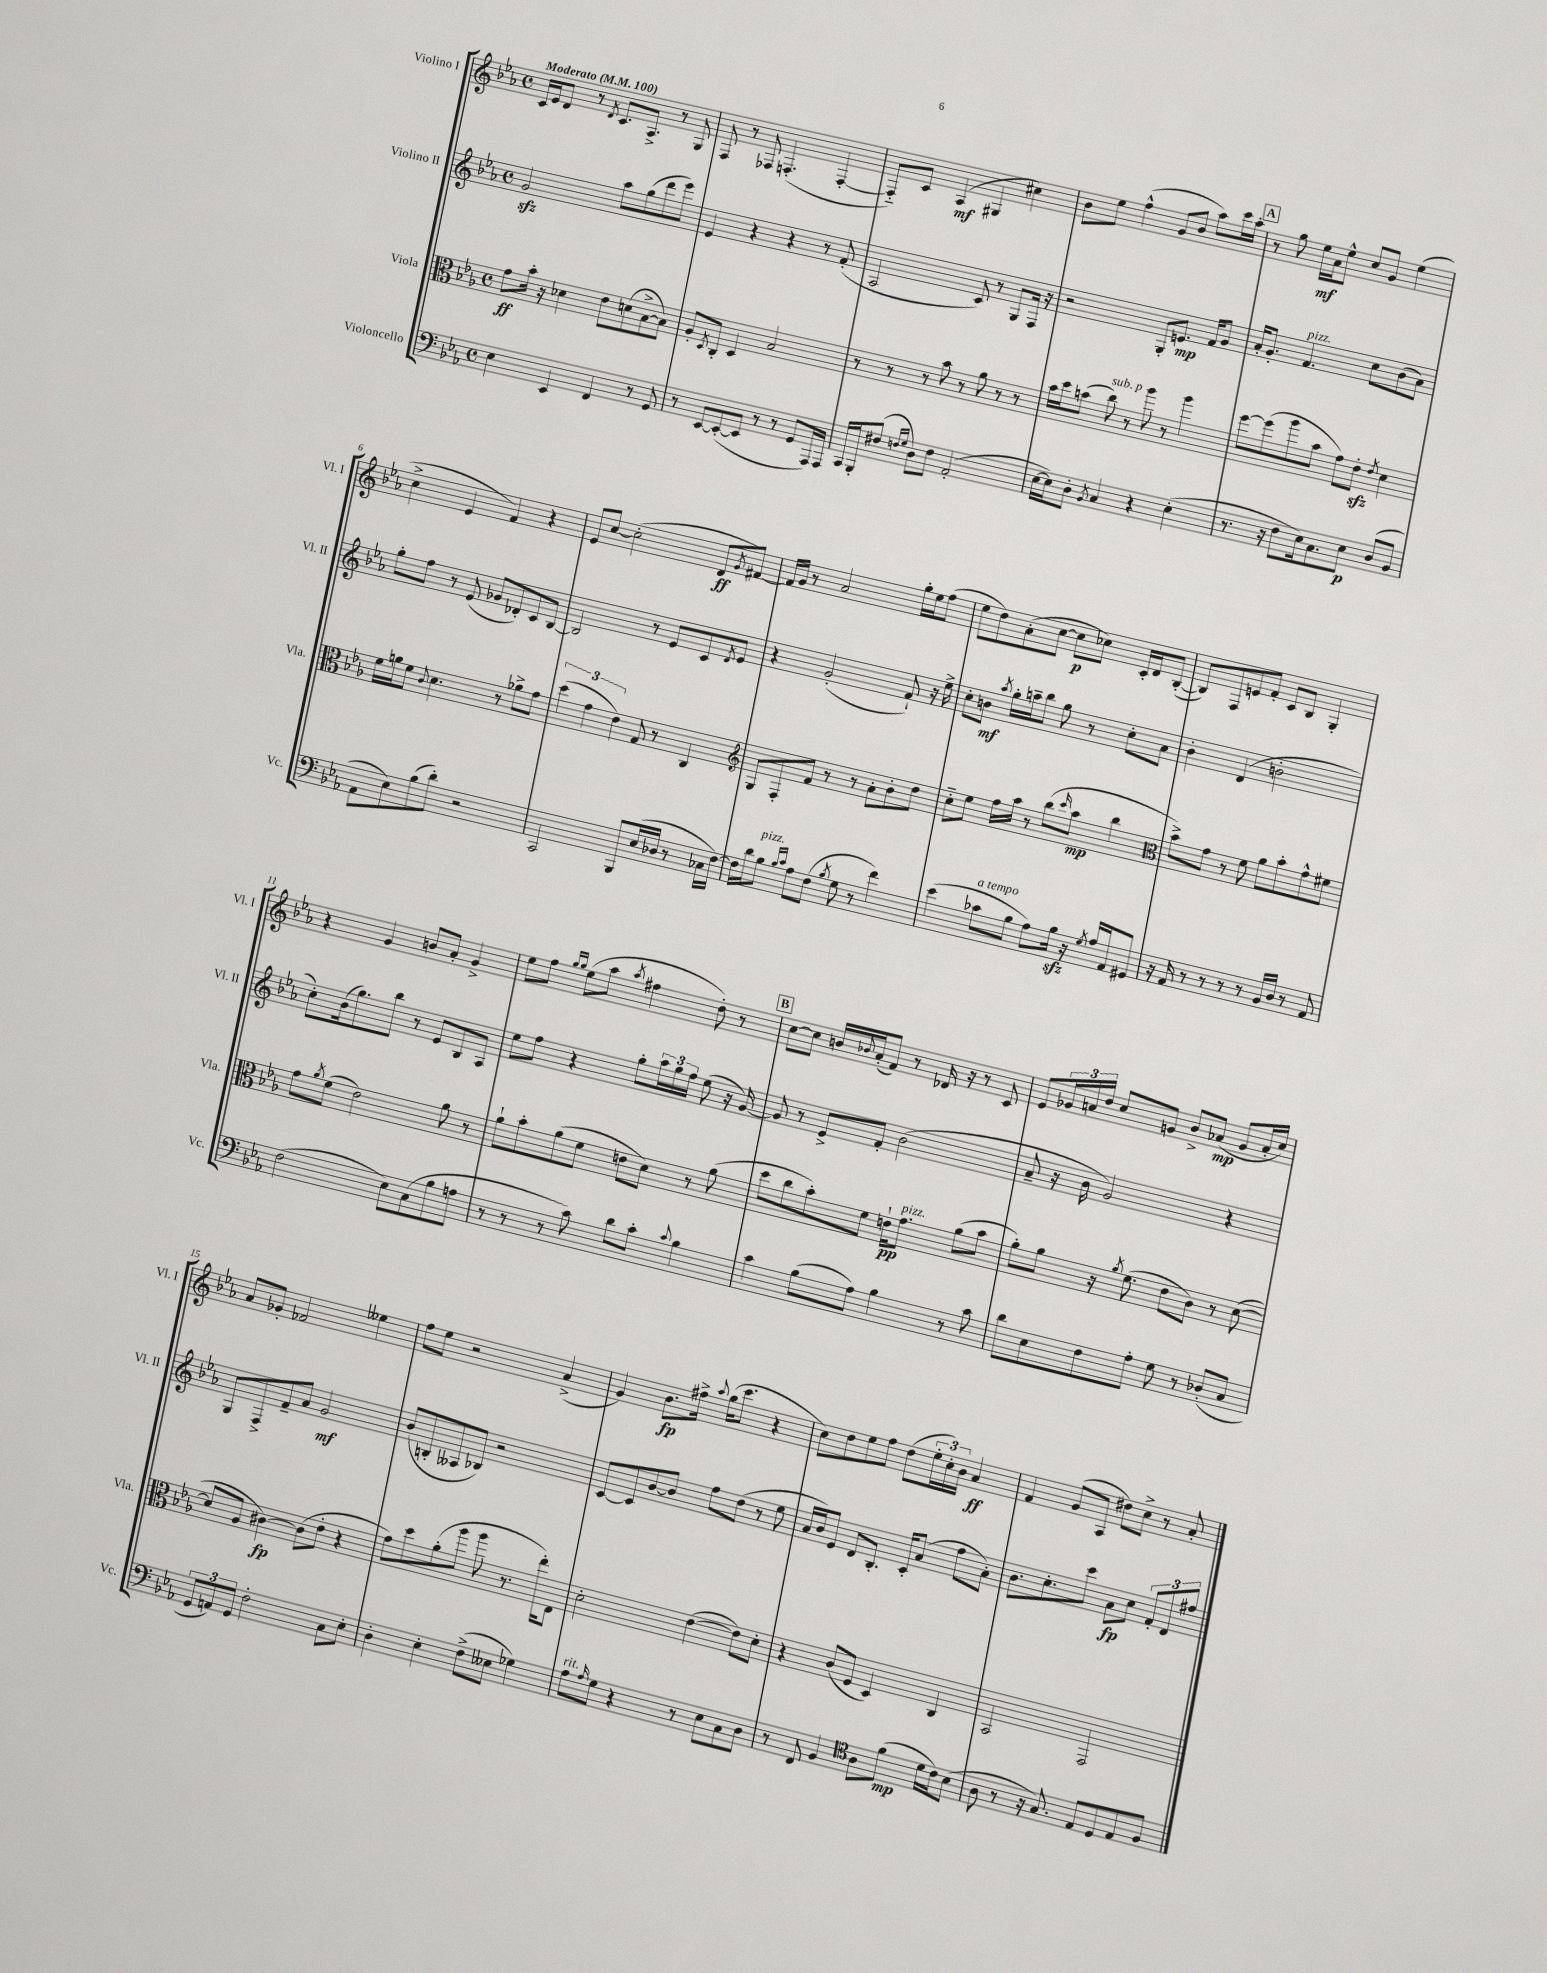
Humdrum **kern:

**kern	**dynam	**kern	**dynam	**kern	**dynam	**kern	**dynam
*part4	*part4	*part3	*part3	*part2	*part2	*part1	*part1
*staff4	*staff4	*staff3	*staff3	*staff2	*staff2	*staff1	*staff1
*I"Violoncello	*	*I"Viola	*	*I"Violino II	*	*I"Violino I	*
*I'Vc.	*	*I'Vla.	*	*I'Vl. II	*	*I'Vl. I	*
*clefF4	*	*clefC3	*	*clefG2	*	*clefG2	*
*k[b-e-a-]	*	*k[b-e-a-]	*	*k[b-e-a-]	*	*k[b-e-a-]	*
*M4/4	*	*M4/4	*	*M4/4	*	*M4/4	*
*met(c)	*	*met(c)	*	*met(c)	*	*met(c)	*
*MM100	*	*MM100	*	*MM100	*	*MM100	*
=1	=1	=1	=1	=1	=1	=1	=1
!	!	!	!	!	!	!LO:TX:a:B:t=Moderato	!
4E-\	.	8g\L	ff	2gzz/	.	16c/LL	.
.	.	.	.	.	.	16e-/J	.
.	.	16b-'\Jk	.	.	.	8d/J	.
.	.	16r	.	.	.	.	.
4EE-/	.	4d-X\	.	.	.	8r	.
.	.	.	.	.	.	8qd/	.
.	.	.	.	.	.	8.c/L	.
4FF/	.	8e-\L	.	8aa-\L	.	.	.
.	.	.	.	.	.	8.A-^/J	.
.	.	(8dn\	.	(8gg\	.	.	.
8r	.	[8B-^\	.	8ddd\	.	8r	.
8GG/	.	8B-\J])	.	8eee-\J)	.	8G/	.
=2	=2	=2	=2	=2	=2	=2	=2
8r	.	8A-'/L	.	4e-/	.	8F/	.
.	.	8qD/	.	.	.	.	.
[8EE-/L	.	8C'/J	.	.	.	8r	.
(8EE-'/_	.	4D/	.	4r	.	8F-X/	.
8EE-/J]	.	.	.	.	.	(4.Fn'/	.
8r	.	2B-/	.	4r	.	.	.
8r	.	.	.	.	.	.	.
8GG/L	.	.	.	8r	.	[4F'/	.
16AAA-/L)	.	.	.	(8f'/	.	.	.
16AAA-/JJ	.	.	.	.	.	.	.
=3	=3	=3	=3	=3	=3	=3	=3
16CC/LL	.	8r	.	2A-/	.	8F/L])	.
16BBB-'/J	.	.	.	.	.	.	.
(8F#X/J	.	8r	.	.	.	8c/J	.
16qqFn/LL	.	.	.	.	.	.	.
16qqG/JJ	.	.	.	.	.	.	.
8D\L)	.	8r	.	.	.	(4A-/	mf
8F\J	.	8b-\	.	.	.	.	.
(2AA-'/	.	8r	.	8c/)	.	4G#X/	.
.	.	8a-\	.	8r	.	.	.
.	.	8r	.	8G/L	.	4cc#X\)	.
.	.	8r	.	16F/Jk	.	.	.
.	.	.	.	16r	.	.	.
=4	=4	=4	=4	=4	=4	=4	=4
[16E-\LL	.	16b-\LL	.	2r	.	8b-\L	.
16E-\J])	.	16dd\J	.	.	.	.	.
8D'\J	.	(8bn\J	.	.	.	8ee-\J	.
8qBB-/	.	.	.	.	.	.	.
!	!	!LO:TX:a:i:t=sub. p	!	!	!	!	!
4C/	.	8cc\)	.	.	.	(4ff^^\	.
.	.	8r	.	.	.	.	.
4r	.	8aa-\	.	8G'/L	.	8g/L	.
.	.	8r	.	8.en/J	mp	8b-/J	.
(4E-'\	.	4aa-\	.	.	.	8aa-\L)	.
.	.	.	.	16f/KL	.	.	.
.	.	.	.	8g/J	.	16ccc\L	.
.	.	.	.	.	.	16aa-'\JJ	.
!!LO:REH:place=s1:t=A
=5	=5	=5	=5	=5	=5	=5	=5
8.r	.	[8ff\L	.	16a-'/KL	.	8r	.
.	.	.	.	8.g'/J	.	.	.
.	.	(8ff\]	.	.	.	8gg\	.
16r	.	.	.	.	.	.	.
!	!	!	!	!LO:TX:a:i:t=pizz.	!	!	!
8F\L	.	8aa-\	.	4.f/	.	16ee-\LL	mf
.	.	.	.	.	.	16a-\J	.
16E-\k)	.	8b-\J	.	.	.	8ee-^^\J	.
8.C\	.	.	.	.	.	.	.
.	.	8g\L)	.	.	.	8cc/L	.
8E-\J	p	8e-zz'\J	.	8cc\L	.	8g/J	.
.	.	8qe-/	.	.	.	.	.
(8D/L	.	4d\	.	(8b-\	.	(4ee-\	.
8BB-/J	.	.	.	8a-\J)	.	.	.
!!LO:LB:g=z
=6	=6	=6	=6	=6	=6	=6	=6
8AA-\L	.	16f\LL	.	8gg'\L	.	4cc^\	.
.	.	16an\J	.	.	.	.	.
8E-\)	.	8f\J	.	8ff\J	.	.	.
.	.	8qqc/	.	.	.	.	.
(8B-\	.	4.d\	.	8r	.	4e-/	.
8d'\J)	.	.	.	(8e-/	.	.	.
2r	.	.	.	8g-X/L	.	4f/)	.
.	.	8r	.	8d-X'/)	.	.	.
.	.	8a-X^\L	.	8c/	.	4r	.
.	.	8g\J	.	[8B-/J	.	.	.
=7	=7	=7	=7	=7	=7	=7	=7
2CC/	.	(6dd\	.	2B-/]	.	8e-/L	.
.	.	.	.	.	.	[8cc/J	.
.	.	6g\	.	.	.	.	.
.	.	.	.	.	.	(2cc'\]	.
.	.	6e-\)	.	.	.	.	.
8BBB-/L	.	8G/	.	8r	.	.	.
(16E-/L	.	8r	.	8e-/L	.	.	.
16D-X/JJ	.	.	.	.	.	.	.
8r	.	4C/	.	8c/	.	8d/L	ff
.	.	.	.	8qd/	.	8qg/	.
16C-X\LL	.	.	.	8e-/J	.	[8f#X/J)	.
[16F\JJ)	.	.	.	.	.	.	.
=8	=8	=8	=8	=8	=8	=8	=8
*	*	*clefG2	*	*	*	*	*
16F\LL]	.	8G/L	.	4r	.	16f#/LL]	.
16d\J	.	.	.	.	.	16g/JJ	.
!LO:TX:a:i:t=pizz.	!	!	!	!	!	!	!
8B-\J	.	8F'/	.	.	.	8r	.
16qqB-/LL	.	.	.	.	.	.	.
16qqc/JJ	.	.	.	.	.	.	.
8A-\L	.	8f/J	.	(2g'/	.	2a-/	.
(8F\J	.	8r	.	.	.	.	.
8qB-/	.	.	.	.	.	.	.
8G\	.	8r	.	.	.	.	.
8r	.	8a-'\L	.	.	.	.	.
4f\)	.	8b-'\	.	8f`/)	.	16gg'\LL	.
.	.	.	.	.	.	16ee-\J	.
.	.	8dd\J	.	16r	.	(8ff\J	.
.	.	.	.	16ee-^\	.	.	.
=9	=9	=9	=9	=9	=9	=9	=9
(4e-\	.	8cc\L	.	8cc'\L	.	8ee-\L	.
.	.	8ee-\J	.	8bn\J	mf	8dd\)	.
.	.	.	.	8qaa-/	.	.	.
!LO:TX:a:i:t=a tempo	!	!	!	!	!	!	!
8c-X\L	.	16ff\LL	.	16gg'\LL	.	(8a-'\	.
.	.	16aa-\JJ	.	16aan~\J	.	.	.
8B-\J	.	8r	.	8bb-\J	.	[8cc\J	.
8A-\L)	.	(8bb-\L	.	8gg\	.	8cc\L]	p
.	.	16qqccc/	.	.	.	.	.
16B-zz\Jk	.	8aa-\J	mp	8r	.	8cc-X\J)	.
16r	.	.	.	.	.	.	.
8qG/	.	.	.	.	.	.	.
16A-/LL	.	4bb-\	.	8cc'\L	.	16c'/LL	.
16AA-/J	.	.	.	.	.	16d/J	.
8GG#X/J	.	.	.	8a-\J	.	([8B-'/J	.
=10	=10	=10	=10	=10	=10	=10	=10
*	*	*clefC3	*	*	*	*	*
16r	.	8b-^\L)	.	4b-'\	.	8B-/L])	.
16AA-/	.	.	.	.	.	.	.
8r	.	8g\J	.	.	.	8F/	.
8r	.	8r	.	(4d/	.	8en/	.
8r	.	8f\	.	.	.	8f'/J	.
8r	.	8a-\L	.	2bn'\	.	8c/L	.
16BB-/LL	.	8b-'\	.	.	.	8B-/J	.
16D/JJ	.	.	.	.	.	.	.
8r	.	8g^^\	.	.	.	4G'/	.
8AA-/	.	8f#X\J	.	.	.	.	.
!!LO:LB:g=z
=11	=11	=11	=11	=11	=11	=11	=11
(2F\	.	8g\L	.	8cc'\L)	.	4r	.
.	.	8qa-/	.	.	.	.	.
.	.	(8f\J	.	(16b-\k	.	.	.
.	.	.	.	8.gg\)	.	.	.
.	.	2e-\)	.	.	.	4g/	.
.	.	.	.	8bb-\J	.	.	.
8E-\L)	.	.	.	8r	.	8bn/L	.
(8C\	.	.	.	8e-/L	.	8a-'/J	.
8B-\	.	8a-\	.	8B-/	.	4g^/	.
8An\J	.	8r	.	8A-/J	.	.	.
=12	=12	=12	=12	=12	=12	=12	=12
8r	.	8a-`\L	.	8ee-\L	.	8ee-\L	.
8r	.	8b-'\	.	8ff\J	.	8ff\J	.
.	.	.	.	.	.	16qqgg/LL	.
.	.	.	.	.	.	16qqgg/JJ	.
8r	.	(8a-\	.	4r	.	(8ee-\L	.
8c\)	.	8f\J	.	.	.	8aa-\J	.
.	.	.	.	.	.	8qaa-/	.
8d\L	.	8en\L	.	8gg'\L	.	4ff#X\	.
8c'\J	.	8d\J)	.	24aa-\L	.	.	.
.	.	.	.	24gg\	.	.	.
.	.	.	.	24ff\JJ	.	.	.
8qqc/	.	.	.	.	.	.	.
4B-\	.	8r	.	(8ee-\	.	8dd'\)	.
.	.	(8a-\	.	16r	.	8r	.
.	.	.	.	[16g/)	.	.	.
!!LO:REH:place=s1:t=B
=13	=13	=13	=13	=13	=13	=13	=13
4c\	.	8dd\L	.	8g/]	.	[8cc\L	.
.	.	8cc\	.	8r	.	8cc\J]	.
(8B-\L	.	8b-'\)	.	8e-^/L	.	16bn/LL	.
.	.	.	.	.	.	8qqb-X/	.
.	.	.	.	.	.	(16a-'/J	.
8A-\J)	.	8f\J	.	8f'/J	.	8f/J)	.
4B-\	.	16en`\KL	pp	(2b-\	.	8r	.
!	!	!LO:TX:a:i:t=pizz.	!	!	!	!	!
.	.	8.g\J	.	.	.	.	.
.	.	.	.	.	.	16d-X/	.
.	.	.	.	.	.	16r	.
8r	.	(8a-\L	.	.	.	8r	.
8c\	.	8b-\J	.	.	.	8c/	.
=14	=14	=14	=14	=14	=14	=14	=14
8d\L	.	8a-'\L)	.	8a-~/	.	8e-/L	.
8E-\	.	8a-\J	.	16r	.	24g-X/L	.
.	.	.	.	.	.	24an/	.
.	.	.	.	16b-\	.	.	.
.	.	.	.	.	.	24dd/JJ	.
8F\	.	16r	.	2g/)	.	8cc/L	.
.	.	8qa-/	.	.	.	.	.
.	.	(8.f\	.	.	.	.	.
8A-'\J	.	.	.	.	.	8gn/J	.
8G\	.	8e-\L	.	.	.	8b-^/L	.
8r	.	8c\J)	.	.	.	(8a-X/J	mp
(8D-X'/L	.	8r	.	4r	.	8g/L	.
8C/J	.	([8d\	.	.	.	16a-'/L	.
.	.	.	.	.	.	16cc/JJ)	.
!!LO:LB:g=z
=15	=15	=15	=15	=15	=15	=15	=15
12GG/L	.	8d/L]	.	8G/L	.	8a-/L	.
12AAn/)	.	.	.	.	.	.	.
.	.	8A-/J	.	8F^/	.	8g-X'/J	.
12GG/J	.	.	.	.	.	.	.
2F'\	.	[4c#X\)	fp	8f~/	.	2f-X/	.
.	.	.	.	8a-/J	.	.	.
.	.	(8c#\L]	.	2g/	mf	.	.
.	.	8e-'\J	.	.	.	.	.
8C\L	.	4r	.	.	.	4ee--X\	.
8E-'\J	.	.	.	.	.	.	.
=16	=16	=16	=16	=16	=16	=16	=16
4D'\	.	8g\L)	.	(8b-/L	.	8ff\L	.
.	.	8dd\	.	8Bn'/	.	8ee-\J	.
4E-'\	.	(8a-'\	.	8A--X/	.	2r	.
.	.	8aa-\J	.	8B-X/J)	.	.	.
(8F^\L	.	8aa-\	.	2r	.	.	.
8E--X\J	.	8.r	.	.	.	.	.
4G-X\)	.	.	.	.	.	(4a-^/	.
.	.	16ee-'\KL)	.	.	.	.	.
.	.	8E-\J	.	.	.	.	.
=17	=17	=17	=17	=17	=17	=17	=17
!LO:TX:a:i:t=rit.	!	!	!	!	!	!	!
8A-\L	.	2d'\	.	[8c/L	.	4g/)	.
16qqA-/	.	.	.	.	.	.	.
8G\J	.	.	.	8c/]	.	.	.
4r	.	.	.	[8b-/	.	8.b-\L	fp
.	.	.	.	8b-/J]	.	.	.
.	.	.	.	.	.	16ff#X^\Jk	.
.	.	.	.	.	.	8qqaa-/	.
8r	.	([4e-\	.	8ff\L	.	(16gg\KL	.
.	.	.	.	.	.	8.ccc\J	.
8E-\L	.	.	.	(8dd\J	.	.	.
8C\	.	8e-\L])	.	8r	.	4r	.
8D\J	.	8d'\J	.	8ee-\	.	.	.
=18	=18	=18	=18	=18	=18	=18	=18
8r	.	4r	.	16a-/LL	.	8cc\L)	.
.	.	.	.	16b-/J)	.	.	.
8FF/	.	.	.	8e-/J	.	8dd\	.
4BB-/	.	(8c/L	.	8d/L	.	8ee-\	.
.	.	8F/J	.	8.B-'/J	.	8ff\J	.
*clefC4	*	*	*	*	*	*	*
8A-\L	.	4D/)	.	.	.	(8dd\L	.
.	.	.	.	16c'/KL	.	.	.
(8f\J	mp	.	.	(8a-/J	.	24ee-'\L	.
.	.	.	.	.	.	24cc'\)	.
.	.	.	.	.	.	24b-\JJ	.
16d\LL	.	4C/	.	8ff\L	.	4a-/	ff
16c\J)	.	.	.	.	.	.	.
(8B-\J	.	.	.	8a-'\J)	.	.	.
=19	=19	=19	=19	=19	=19	=19	=19
8A-\	.	2BB-/	.	8.b-\L	.	4f/	.
8r	.	.	.	.	.	.	.
.	.	.	.	8.cc'\	.	.	.
16r	.	.	.	.	.	(8g/L	.
8.G/)	.	.	.	.	.	.	.
.	.	.	.	8ccc\J	.	8A-/J	.
8E-/L	.	2GG/	.	8a-\L	fp	8dd#X\L)	.
8D/	.	.	.	8cc\J	.	8cc^\J	.
8E-/	.	.	.	12f'/L	.	8r	.
.	.	.	.	12d/	.	.	.
8F/J	.	.	.	.	.	8a-'/	.
.	.	.	.	12ff#X/J	.	.	.
==	==	==	==	==	==	==	==
*-	*-	*-	*-	*-	*-	*-	*-
